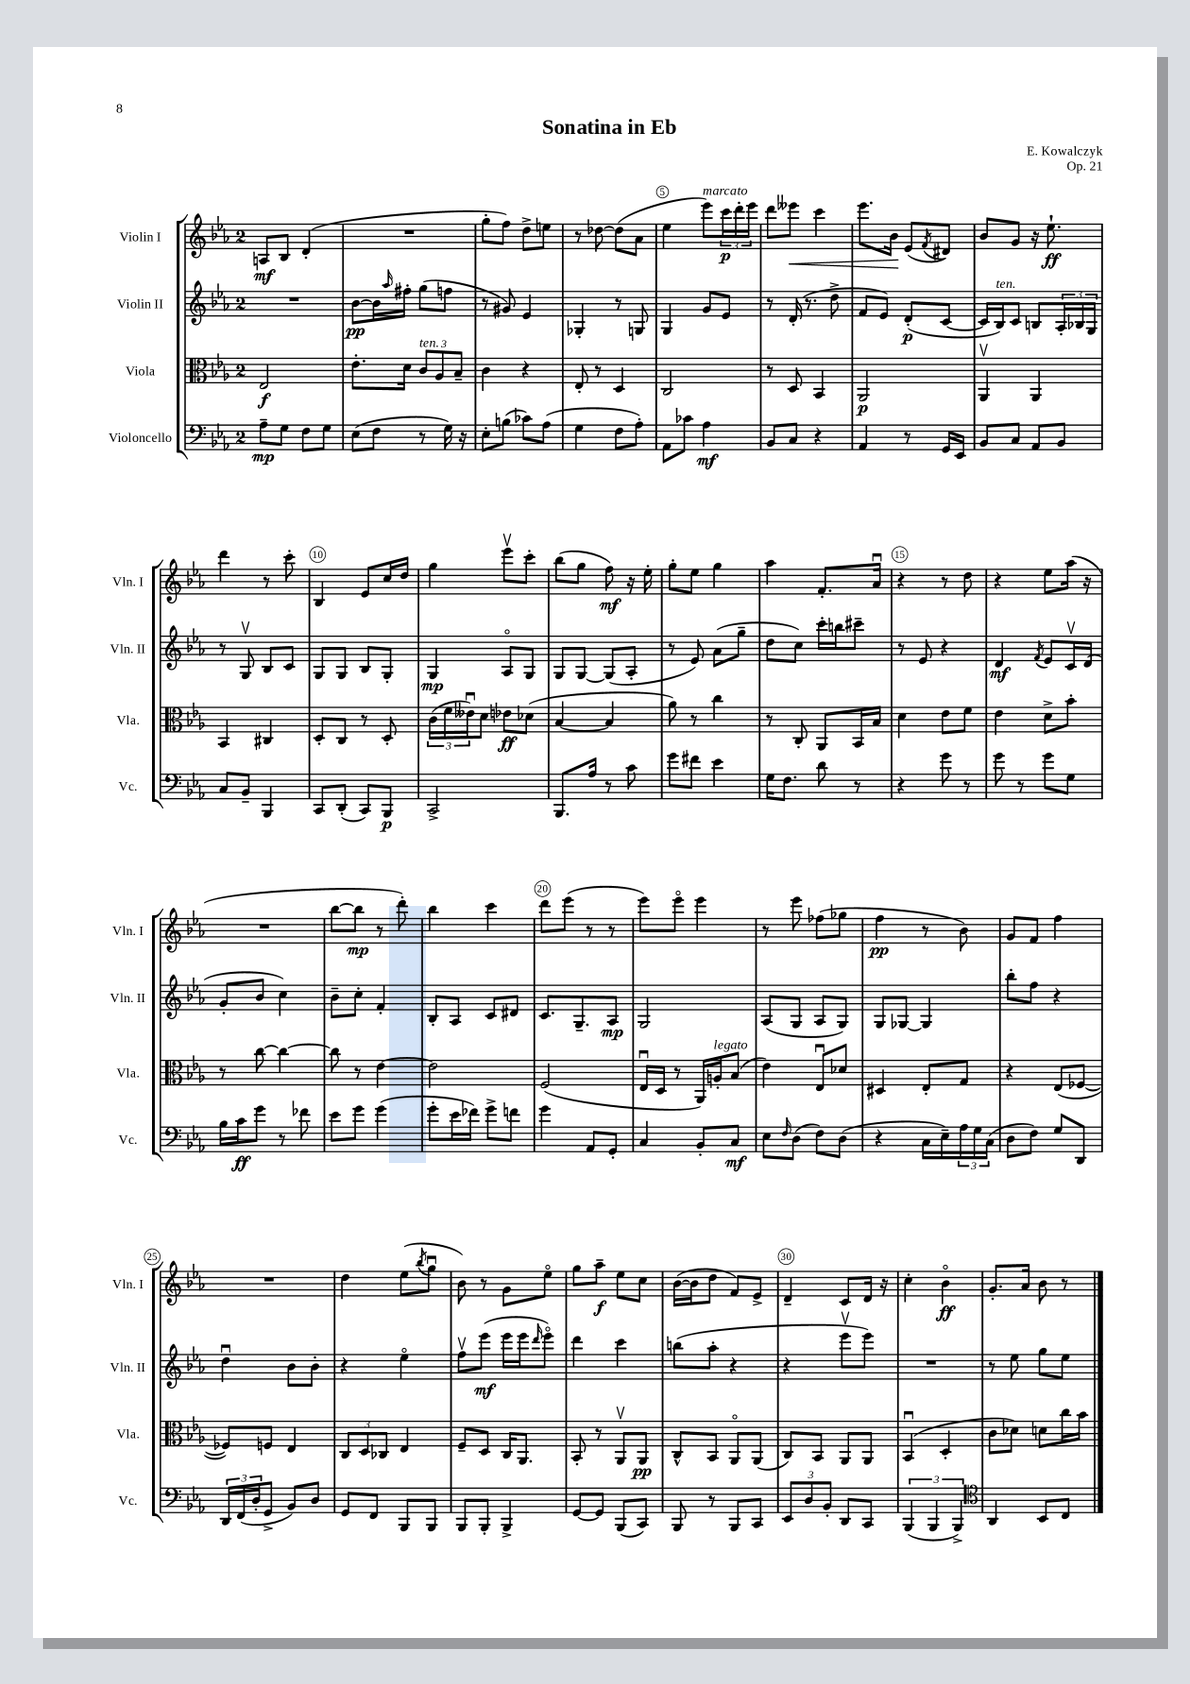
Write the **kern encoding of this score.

**kern	**kern	**kern	**kern
*staff4	*staff3	*staff2	*staff1
*clefF4	*clefC3	*clefG2	*clefG2
*k[b-e-a-]	*k[b-e-a-]	*k[b-e-a-]	*k[b-e-a-]
*M2/4	*M2/4	*M2/4	*M2/4
8A-~	2E-	2r	8A
8G	.	.	8B-
8F	.	.	(4d'
8G	.	.	.
=	=	=	=
(8E-	8.e-'	[8b-	2r
8F	.	16b-]	.
.	.	16qqaa-	.
.	16d	16ff#'	.
8r	12c	(8gg	.
.	12A-	.	.
16G)	.	8ff	.
.	12B-~	.	.
16r	.	.	.
=	=	=	=
8E-'	4c	8r	8gg'
(8B	.	8g#)	8ff)
8c-)	4r	4e-	8dd^
(8A-	.	.	8ee
=	=	=	=
4G	8E-'	4G-'	8r
.	8r	.	[8dd-
8F	4D	8r	(8dd-]
8A-')	.	8G	8a-
=	=	=	=
8AA-	2C	4G	4ee-
8c-	.	.	.
4A-	.	8g	8eee-)
.	.	8e-	24ccc
.	.	.	24ddd'
.	.	.	24eee-
=	=	=	=
8BB-	8r	8r	8ddd
8C	8D	(16d'	8eee--
.	.	8.r	.
4r	4BB-	.	4ccc
.	.	8dd^	.
=	=	=	=
4AA-	2AA-	8f	8.eee-
.	.	8e-)	.
.	.	.	16b-
8r	.	(8d'	(8e-
.	.	.	8qf
16GG	.	[8c	8d#)
16EE-	.	.	.
=	=	=	=
8BB-	4AA-v	16c]	8b-
.	.	16B-)	.
8C	.	8c	8g
8AA-	4AA-	8B	16r
.	.	.	8.ee-`
8BB-	.	24A-'	.
.	.	24B-	.
.	.	24G	.
=	=	=	=
8C	4BB-	8r	4ddd
8BB-~	.	8Gv	.
4BBB-	4C#	8B-	8r
.	.	8c	8ccc'
=	=	=	=
8CC	8D'	8G	4B-
(8DD'	8C	8G	.
8CC)	8r	8B-	8e-
8BBB-	8D'	8G'	16cc
.	.	.	16dd
=	=	=	=
2CC^	(24c	4G	4gg
.	24f	.	.
.	24e--u)	.	.
.	8d	.	.
.	8e-	8A-o	8eee-v
.	(8d-	8G	8ccc'
=	=	=	=
8.BBB-	[4B-	8G	(8bb-
.	.	[8G	8gg
16A-	.	.	.
8r	4B-]	(8G]	8ff)
8c	.	8A-'	16r
.	.	.	16ee-'
=	=	=	=
8g	8a-)	8r	8gg'
8f#	8r	8e-)	8ee-
4e-	4cc	(8a-	4gg
.	.	8gg~	.
=	=	=	=
16G	8r	8dd	4aa-
8.F	.	.	.
.	8C'	8cc)	.
8d	8AA-	16ccc'	8.f'
.	.	16bb	.
8r	16BB-	8ccc#~	.
.	16B-	.	16a-u
=	=	=	=
4r	4d	8r	4r
.	.	8e-	.
8g	8e-	4r	8r
8r	8f	.	8dd
=	=	=	=
8g	4e-	4d	4r
8r	.	.	.
.	.	8qf	.
8g	8d^	8e-	8ee-
8G	8b-'	16cv	(16aa-
.	.	(16d	16r
=	=	=	=
16B-	8r	8g'	2r
16c	.	.	.
8g	[8cc	8b-	.
8r	4cc_	4cc)	.
8f-	.	.	.
=	=	=	=
8e-	8cc]	8b-~	[8bb-
8g	8r	8cc'	8bb-]
(4g	[4e-	4f'	8r
.	.	.	8ddd')
=	=	=	=
8g'	2e-]	8B-'	4bb-
16e-	.	8A-	.
16f-)	.	.	.
8g^	.	8c	4ccc
8f	.	8d#	.
=	=	=	=
4g	(2F	8.c	8ddd
.	.	.	(8eee-
.	.	8.G~	.
8AA-	.	.	8r
8GG'	.	8A-	8r
=	=	=	=
4C	16E-u	2G	8eee-)
.	16D	.	.
.	8r	.	8eee-o
8BB-'	16AA-)	.	4eee-
.	16A'	.	.
8C	(8B-	.	.
=	=	=	=
8E-	4e-)	(8A-	8r
16qqF	.	.	.
(8D	.	8G	8eee-
8F)	8E-u	8A-	(8ff-
(8D	8d-	8G)	8gg-
=	=	=	=
4r	4D#	8G	4ff
.	.	[8G-	.
16C	8E-'	4G-]	8r
16E-~)	.	.	.
24A-	8G	.	8b-)
24G	.	.	.
(24C	.	.	.
=	=	=	=
8D	4r	8bb-'	8g
8F)	.	8ff	8f
8G	(8E-	4r	4ff
8DD	[8F-	.	.
=	=	=	=
24DD	8F-])	4ddu	2r
(24FF	.	.	.
24D'	.	.	.
8GG^	8F	.	.
8BB-)	4E-	8b-	.
8D	.	8b-'	.
=	=	=	=
8GG	12C	4r	4dd
.	12D	.	.
8FF	.	.	.
.	12C-	.	.
8BBB-	4E-	4ee-o	(8ee-
.	.	.	8qbb-
8BBB-	.	.	8ggu
=	=	=	=
8BBB-	8F~	8ffv	8b-)
8BBB-'	8D	(8eee-	8r
4BBB-^	16C	16eee-	8g
.	8.AA-	16eee-	.
.	.	16qqddd	.
.	.	8eee-o)	8ee-o
=	=	=	=
[8GG	8BB-'	4ddd	8gg
8GG]	8r	.	8aa-~
(8BBB-	8AA-v	4ccc	8ee-
8CC)	8AA-	.	8cc
=	=	=	=
8BBB-	8C^^	(8bb	([16b-
.	.	.	16b-]
8r	8BB-	8aa-'	8dd
8BBB-	8AA-o	4r	8f)
8CC	(8AA-	.	8e-^
=	=	=	=
12EE-	8C)	4r	4d~
12D	.	.	.
.	8BB-	.	.
12BB-'	.	.	.
8DD	8AA-	8eee-v	8c
8CC	8AA-	8eee-)	16d
.	.	.	16r
=	=	=	=
(6BBB-	(4BB-u	2r	4cc'
6BBB-	.	.	.
.	4D'	.	4b-o
6BBB-^)	.	.	.
=	=	=	=
*clefC4	*	*	*
4AA-	8c	8r	8.g'
.	8d-)	8ee-	.
.	.	.	16a-
8BB-	8d	8gg	8b-
8C	16cc	8ee-	8r
.	16b-	.	.
==	==	==	==
*-	*-	*-	*-
